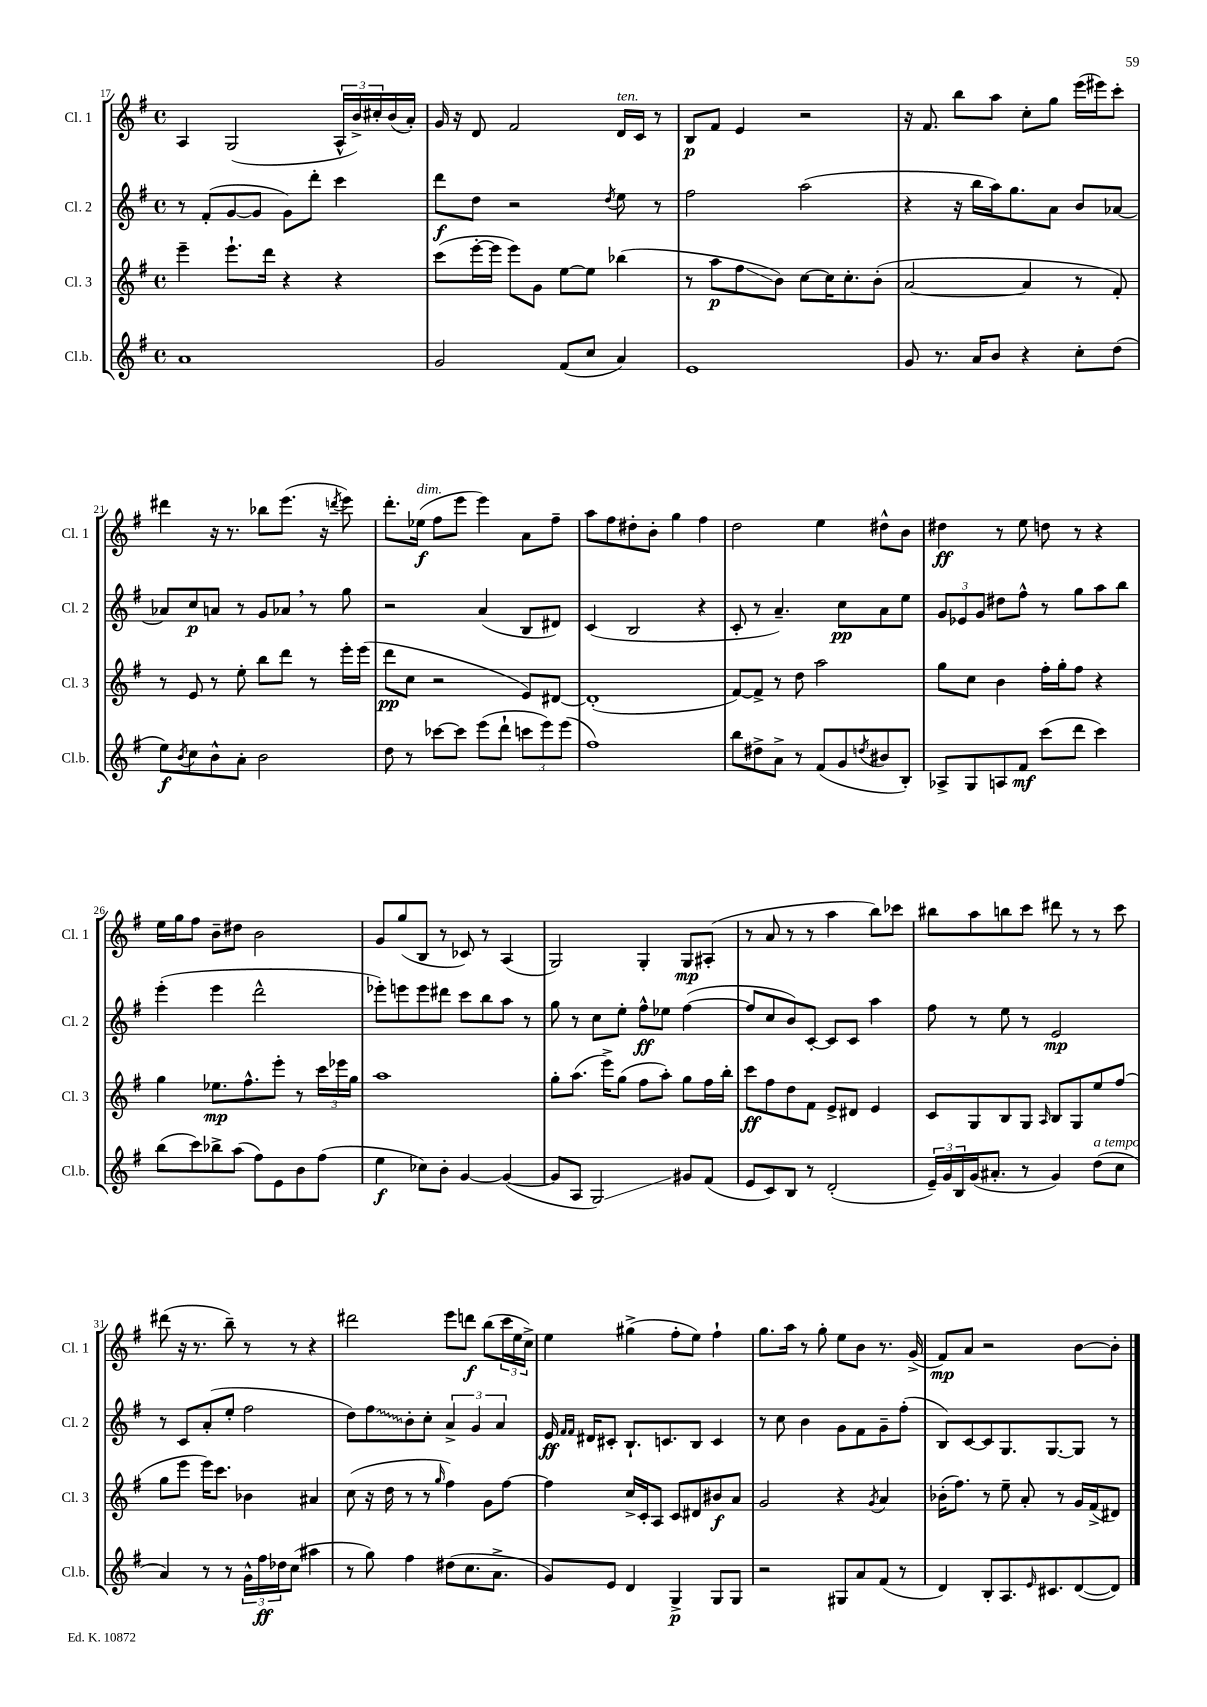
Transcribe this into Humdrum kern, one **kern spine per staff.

**kern	**kern	**kern	**kern
*staff4	*staff3	*staff2	*staff1
*clefG2	*clefG2	*clefG2	*clefG2
*k[f#]	*k[f#]	*k[f#]	*k[f#]
*M4/4	*M4/4	*M4/4	*M4/4
*met(c)	*met(c)	*met(c)	*met(c)
1a	4eee~	8r	4A
.	.	(8f#'	.
.	8.eee`	[8g	(2G
.	.	8g]	.
.	16ddd	.	.
.	4r	8g)	.
.	.	8ddd'	.
.	4r	4ccc	24A^^
.	.	.	24b^)
.	.	.	24cc#'
.	.	.	(16b
.	.	.	16a')
=	=	=	=
2g	(8ccc	8ddd	16g
.	.	.	16r
.	[16eee'	8dd	8d
.	16eee]	.	.
.	8eee)	2r	2f#
.	8g	.	.
(8f#	[8ee	.	.
8cc	8ee]	.	.
.	.	8qdd	.
4a)	(4bb-	8ee	16d
.	.	.	16c
.	.	8r	8r
=	=	=	=
1e	8r	2ff#	8B
.	8aa	.	8f#
.	8ff#	.	4e
.	8b)	.	.
.	[8cc	(2aa	2r
.	16cc]	.	.
.	8.cc'	.	.
.	(8b'	.	.
=	=	=	=
8g	[2a	4r	16r
.	.	.	8.f#
8.r	.	.	.
.	.	16r	8bb
16a	.	16bb	.
8b	.	16aa)	8aa
.	.	8.gg	.
4r	4a]	.	8cc'
.	.	8a	8gg
8cc'	8r	8b	(16eee
.	.	.	16eee#)
(8dd	8f#')	[8a-	8ccc'
=	=	=	=
8ee)	8r	8a-]	4ddd#
8qb	.	.	.
8cc	8e	8cc	.
8b^^	8r	8a	16r
.	.	.	8.r
8a'	8ee'	8r	.
2b	8bb	8g	8bb-
.	8ddd	8a-	(8.eee
.	8r	8r	.
.	.	.	16r
.	.	.	8qddd
.	16eee'	8gg	8eee)
.	(16eee	.	.
=	=	=	=
8dd	8ddd	2r	8.ddd'
8r	8cc	.	.
.	.	.	(16ee-
[8ccc-	2r	.	8ff#
8ccc-]	.	.	8eee
(8eee	.	(4a	4eee)
8ddd`	.	.	.
12ccc	8e)	8B	8a
12eee)	.	.	.
.	[8d#	8d#)	8ff#~
(12eee	.	.	.
=	=	=	=
1ff#)	(1d#']	(4c	8aa
.	.	.	8ff#
.	.	2B	8dd#'
.	.	.	8b'
.	.	.	4gg
.	.	4r	4ff#
=	=	=	=
8bb	[8f#)	8c'	2dd
8dd#^	8f#^]	8r	.
8a^	8r	4.a~)	.
8r	8dd	.	.
(8f#	2aa	.	4ee
8g	.	8cc	.
8qdd	.	.	.
8b#	.	8a	8dd#^^
8B')	.	8ee	8b
=	=	=	=
8A-^	8gg	12g	4dd#
.	.	12e-	.
8G	8cc	.	.
.	.	12g	.
8A	4b	8dd#	8r
8f#	.	8ff#^^	8ee
(8ccc	16ff#'	8r	8dd
.	16gg'	.	.
8ddd	8ff#	8gg	8r
4ccc)	4r	8aa	4r
.	.	8bb	.
=	=	=	=
(8bb	4gg	(4eee'	16ee
.	.	.	16gg
8ccc)	.	.	8ff#
8bb-^	8.ee-	4eee	8b~
(8aa	.	.	8dd#
.	8.ff#^^	.	.
8ff#)	.	2ddd^^	2b
8e	8eee'	.	.
8b	8r	.	.
(8ff#	24ccc	.	.
.	24eee-	.	.
.	24gg	.	.
=	=	=	=
4ee	1aa	8eee-')	8g
.	.	8eee	(8gg
8cc-)	.	8eee	8B
8b'	.	8ddd#	8r
[4g	.	8ccc	8c-)
.	.	8bb	8r
(4g_	.	8aa	(4A
.	.	8r	.
=	=	=	=
8g]	8gg'	8gg	2G)
8A	(8.aa	8r	.
2G)	.	8cc	.
.	16eee^)	.	.
.	(8gg	8ee'	.
.	8ff#	8ff#^^	4G'
.	8aa')	8ee-	.
8g#	8gg	([4ff#	8G
(8f#	16ff#	.	(8A#'
.	16bb'	.	.
=	=	=	=
8e	8ccc	8ff#]	8r
8c)	8ff#	8cc	8a
8B	8dd	8b)	8r
8r	8f#	[8c'	8r
(2d'	8e^	8c]	4aa
.	8d#	8c	.
.	4e	4aa	8bb)
.	.	.	8ccc-
=	=	=	=
24e~)	8c	8ff#	8bb#
24g	.	.	.
24B	.	.	.
(16g	8G	8r	8aa
8.a#'	.	.	.
.	8B	8ee	8bb
8r	8G	8r	8ccc
.	16qqA	.	.
4g)	8B	2e	8ddd#
.	8G	.	8r
(8dd	8ee	.	8r
8cc	(8ff#	.	8ccc
=	=	=	=
4a)	8gg	8r	(8ddd#
.	8eee	8c	16r
.	.	.	8.r
8r	16eee)	(8a'	.
.	8.ccc	.	.
8r	.	8ee'	8bb~)
24g^^	4b-	2ff#	8r
24ff#	.	.	.
24dd-	.	.	.
(8cc	.	.	8r
4aa#	4a#	.	4r
=	=	=	=
8r	(8cc	8dd)	2ddd#
8gg)	16r	8ff#	.
.	16dd	.	.
4ff#	8r	8b'	.
.	8r	8cc'	.
.	16qqgg	.	.
(8dd#	4ff#)	6a^	8eee
8.cc	.	.	8ddd
.	.	6g	.
.	8g	.	(8bb
8.a^	.	.	.
.	.	6a	.
.	[8ff#	.	24ccc
.	.	.	24ee
.	.	.	24cc^)
=	=	=	=
8g)	4ff#]	16e	4ee
.	.	16qqf#	.
.	.	16qqf#	.
.	.	16d#	.
8e	.	8c#'	.
4d	16cc^	8.B`	(4gg#^
.	16c'	.	.
.	8A	.	.
.	.	8.c	.
4G^	8c	.	8ff#'
.	8d#	8B	8ee)
8G	8b#	4c	4ff#`
8G	8a	.	.
=	=	=	=
2r	2g	8r	8.gg
.	.	8cc	.
.	.	.	16aa
.	.	4b	8r
.	.	.	8gg'
8G#	4r	8g	8ee
8a	.	8f#	8b
.	8qg	.	.
(8f#	4a	8g~	8.r
8r	.	(8ff#'	.
.	.	.	(16g^
=	=	=	=
4d)	(16b-'	8B)	8f#)
.	8.ff#)	.	.
.	.	[8c	8a
8B'	8r	8c]	2r
8.A	8ee~	8.G	.
.	8a'	.	.
16qqe	.	.	.
8.c#	.	[8.G	.
.	8r	.	.
([8d	16g	8G]	[8b
.	(16f#^	.	.
8d])	8d#)	8r	8b']
==	==	==	==
*-	*-	*-	*-
